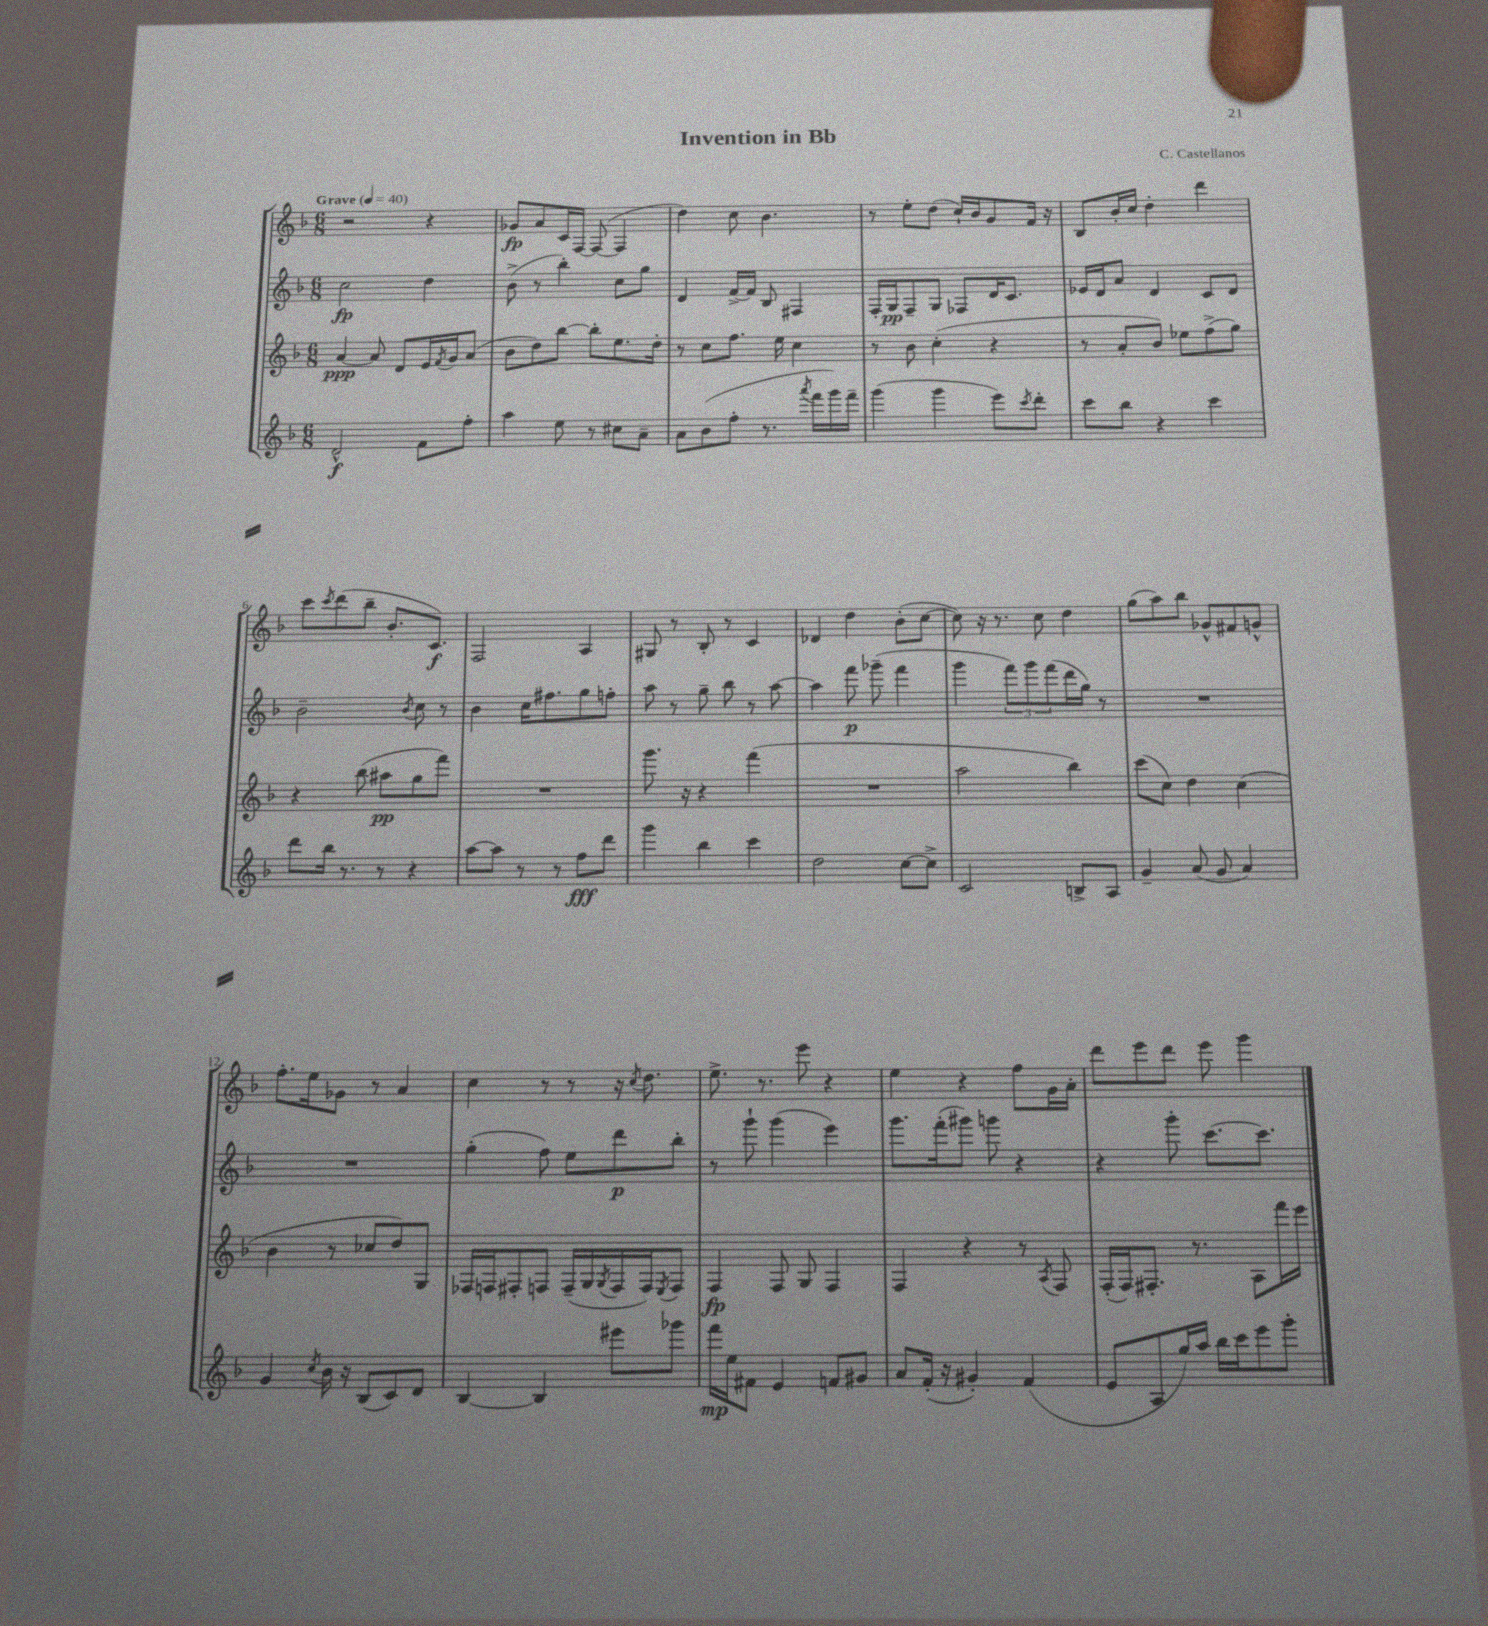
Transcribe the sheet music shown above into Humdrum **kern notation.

**kern	**kern	**kern	**kern
*staff4	*staff3	*staff2	*staff1
*clefG2	*clefG2	*clefG2	*clefG2
*k[b-]	*k[b-]	*k[b-]	*k[b-]
*M6/8	*M6/8	*M6/8	*M6/8
*MM40	*MM40	*MM40	*MM40
2d^^/	[4a/	2cc\	2r
.	8a/]	.	.
.	8d/L	.	.
8f\L	16e/L	4dd\	4r
.	8qf/	.	.
.	16g/J	.	.
8ff'\J	(8a/J	.	.
=	=	=	=
4aa\	8b-\L	(8b-^\	8g-/L
.	8dd\)	8r	8a/
8ee\	[8bb-\J	4bb-'\)	16c/L
.	.	.	[16F/JJ
8r	8bb-'\]L	.	(8F/_
8cc#\L	8.ee\	8cc\L	4F/]
8a~\J	.	8gg\J	.
.	16dd'\Jk	.	.
=	=	=	=
8a\L	8r	4d/	4dd\)
(8b-\	8cc\L	.	.
8ff'\J	8.ff\J	[16f^/LL	8cc\
.	.	16f/]JJ	.
8.r	.	8B-/	4.b-\
.	16ee\	.	.
.	4cc\	4F#/	.
8qaaa/	.	.	.
16fff\LL	.	.	.
16ggg\)	.	.	.
16fff~\JJ	.	.	.
=	=	=	=
(4ggg\	8r	16F'/LL	8r
.	.	16G/J	.
.	8b-\	8F~/	8ee'\L
4ggg\	(4cc'\	8G/J	(8dd\J
.	.	8F-/L	16cc`/LL)
.	.	.	16b-/J
8eee\L)	4r	16d/K	8g/
.	.	8.c/J	.
8qccc/	.	.	.
8ddd'\J	.	.	16f/Jk
.	.	.	16r
=	=	=	=
8ccc\L	8r	16e-/LL	8B-/L
.	.	16d/J	.
8bb-\J	8a'/L	8a/J	16b-'/L
.	.	.	16cc/JJ
4r	8b-/J)	4d/	4dd'\
.	8ee-\L	.	.
4ccc\	(8ff^\	8c/L	4ddd\
.	8gg\J)	8d/J	.
=	=	=	=
8ddd\L	4r	2b-~\	8ccc\L
.	.	.	8qccc/
16bb-\Jk	.	.	(8ddd\
8.r	.	.	.
.	(8bb-\	.	8bb-~\J
8r	8aa#\L	.	8.b-'/L
.	.	8qb-/	.
4r	8gg\	8cc\	.
.	.	.	8.c/J)
.	8fff\J)	8r	.
=	=	=	=
[8aa\L	2.r	4b-\	2F/
8aa\]J	.	.	.
8r	.	16cc\LK	.
.	.	8.ff#\	.
8r	.	.	.
8ff\L	.	8gg\	4A/
8ddd\J	.	8ff'\J	.
=	=	=	=
4ggg\	8.ggg\	8aa\	8G#/
.	.	8r	8r
.	16r	.	.
4bb-\	4r	8gg~\	8B-'/
.	.	8bb-\	8r
4ccc\	(4fff\	8r	4c/
.	.	[8aa\	.
=	=	=	=
2dd\	2.r	4aa\]	4d-/
.	.	8fff\	4dd\
.	.	(8ggg-~\	.
[8cc\L	.	4fff\	(8b-'\L
8cc^\]J	.	.	[8cc\J
=	=	=	=
2c/	2aa\	4ggg\	8cc\])
.	.	.	16r
.	.	.	8.r
.	.	12fff\L)	.
.	.	12ggg\	.
.	.	.	8cc\
.	.	(12fff\	.
8B^/L	4bb-\)	16ddd\L	4dd\
.	.	16gg\JJ)	.
8A/J	.	8r	.
=	=	=	=
4g~/	(8ccc\L	2.r	(8gg\L
.	8cc\J)	.	8aa\)
(8a/	4dd\	.	8bb-\J
8g/	.	.	8g-^^/L
4a/)	(4cc\	.	8f#/
.	.	.	8g^^/J
=	=	=	=
4g/	4b-\	2.r	8.ff'\L
.	.	.	16ee\k
8qcc/	.	.	.
16b-\	8r	.	8g-\J
16r	.	.	.
(8B-/L	8cc-/L	.	8r
8c/)	8dd/)	.	4a/
8d/J	8G/J	.	.
=	=	=	=
[4B-/	16F-/LL	(4gg'\	4cc\
.	16F/J	.	.
.	8F#'/	.	.
4B-/]	8F/J	8ff\)	8r
.	(16F~/LL	8ee\L	8r
.	16G/	.	.
.	8qG/	.	.
8eee#\L	16F/	8ddd\	16r
.	.	.	8qcc/
.	16F/J)	.	8.dd\
.	8qE/	.	.
8ggg-\J	8F/J	8bb-'\J	.
=	=	=	=
16fff\LL	4F/	8r	8.ee^\
16ee\J	.	.	.
8f#\J	.	8ggg`\	.
.	.	.	8.r
4e/	8F/	(4ggg\	.
.	8G/	.	8eee\
8f/L	4F/	4eee\)	4r
8g#/J	.	.	.
=	=	=	=
8a/L	4F/	8.ggg\L	4ee\
(16f'/Jk	.	.	.
16r	.	(16fff'\k	.
4g#'/)	4r	8ggg#\J)	4r
.	.	8ggg\	.
(4f/	8r	4r	8ff\L
.	8qA/	.	.
.	8F/	.	16g\L
.	.	.	16a'\JJ
=	=	=	=
8e/L	(16F'/LL	4r	8ddd\L
.	16F/J)	.	.
8A/	8.F#'/J	.	8eee\
16gg/L)	.	8ggg'\	8ddd\J
16aa/JJ	8.r	.	.
16bb-\LL	.	[8.ccc\L	8eee\
16ccc\J	.	.	.
8eee\	8A\L	.	4ggg\
.	.	8.ccc\]J	.
8ggg'\J	16fff\L	.	.
.	16eee\JJ	.	.
==	==	==	==
*-	*-	*-	*-
